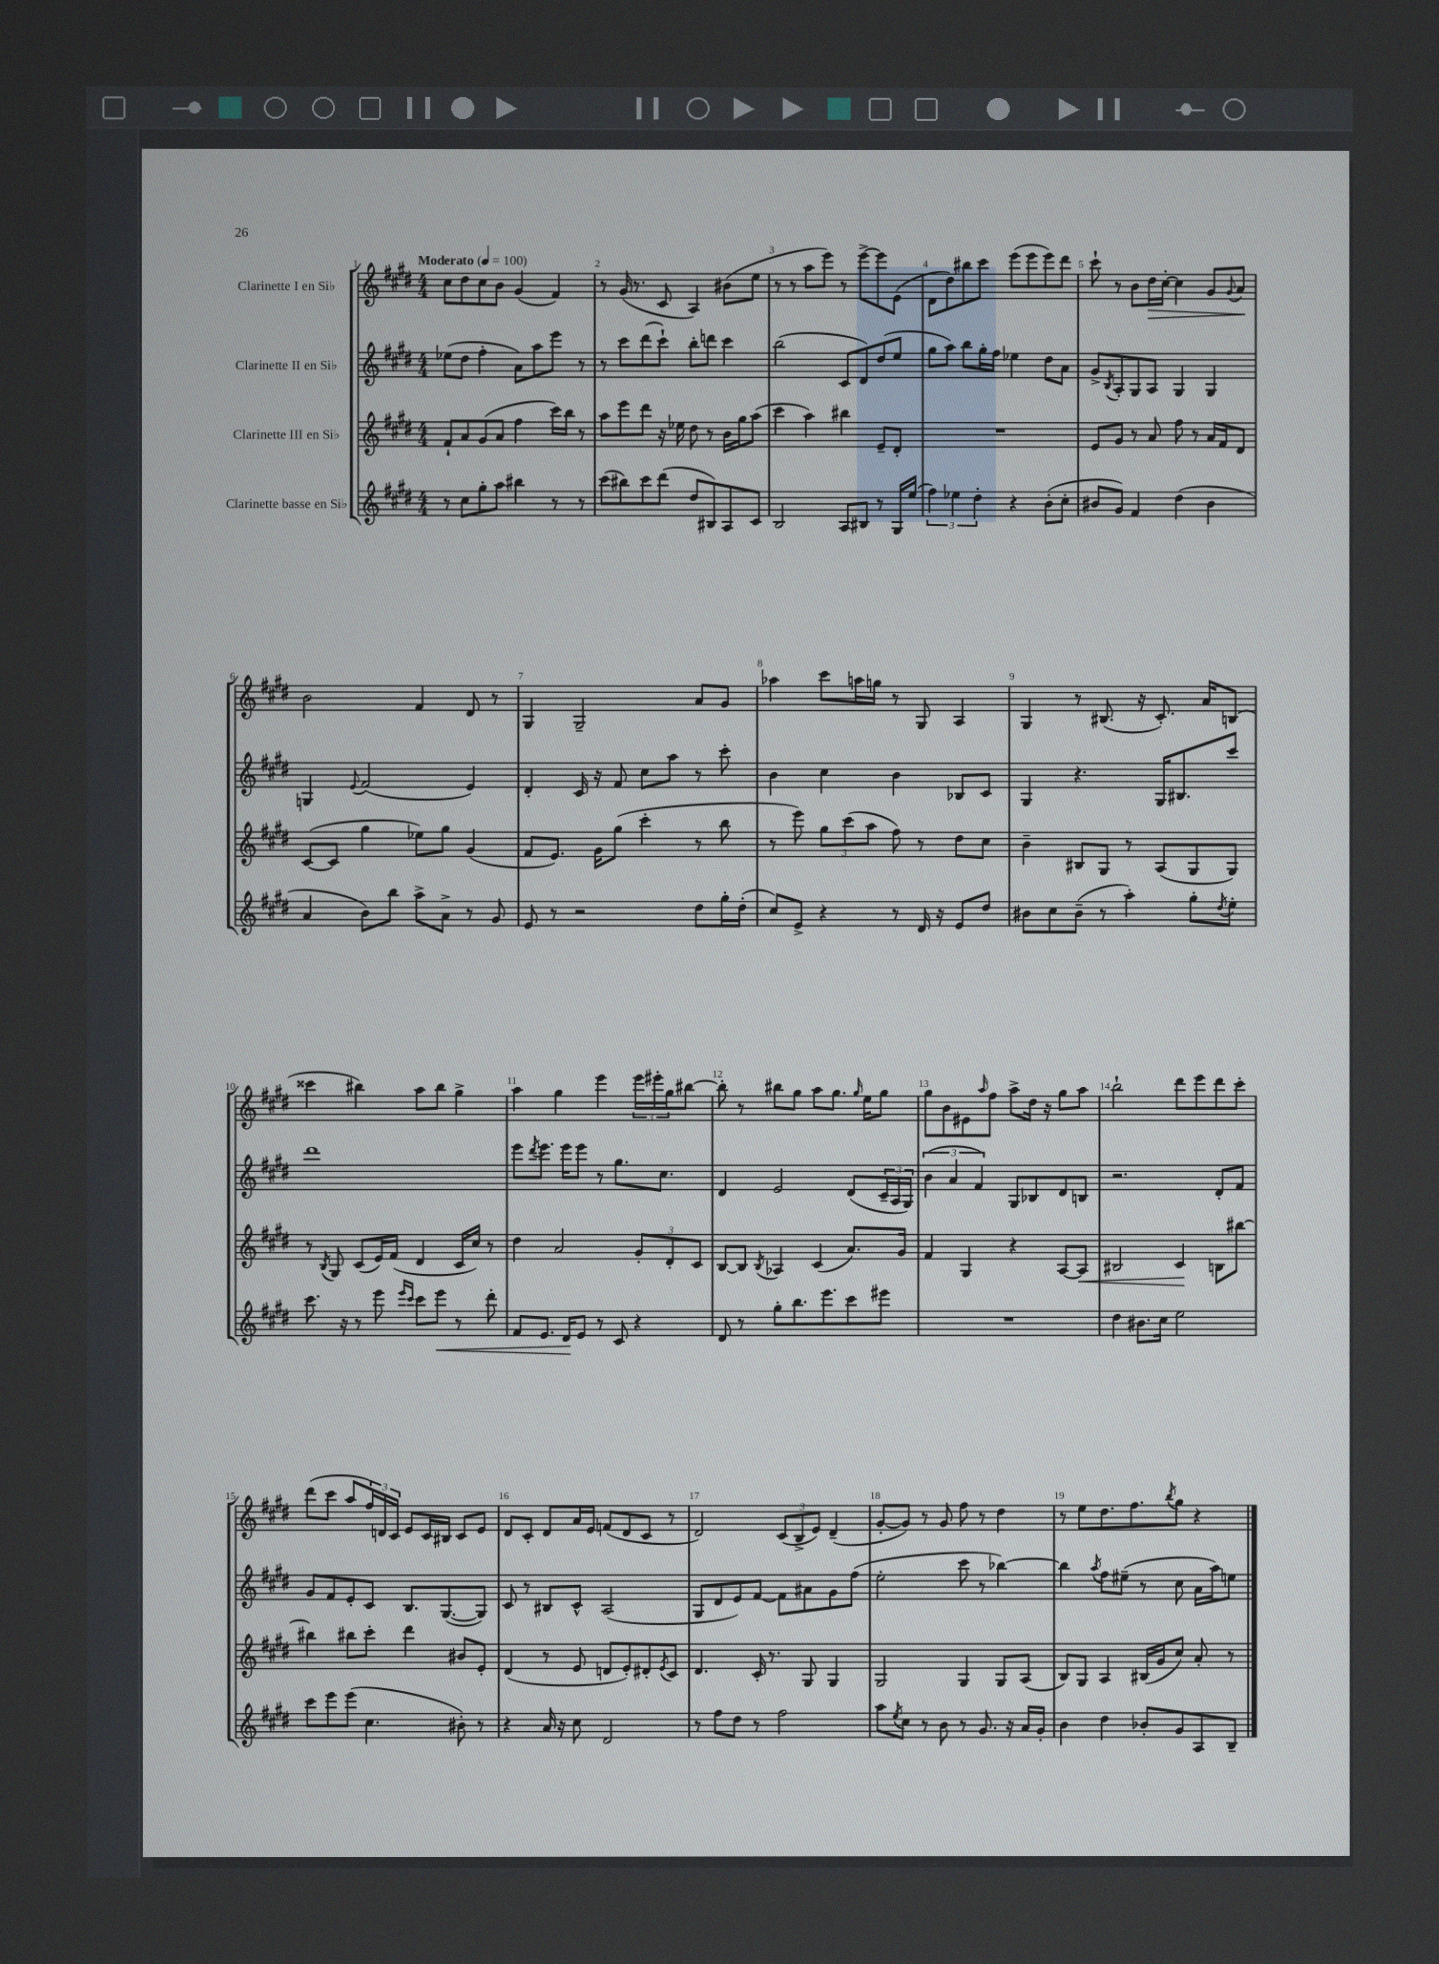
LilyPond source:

<<
\new StaffGroup <<
\new Staff = "s0" \with { instrumentName = "Clarinette I en Sib" } {
    \clef treble \key e \major \numericTimeSignature \time 4/4 \tempo "Moderato" 4 = 100
    cis''8 dis''8 cis''8 b'8 gis'4( fis'4) |
    r8 gis'16( r8. cis'8 a4) bis'8( e''8 |
    r8 r8 a''8 e'''8) r8 e'''8~-> e'''8 e'8( |
    dis'8 dis''8) bis''8 cis'''8 e'''8( e'''8 e'''8) dis'''8 |
    cis'''8-! r8 b'8 dis''16\> cis''16~-. cis''4 gis'8 \appoggiatura { gis'8 } a'8\! |
    b'2 fis'4 dis'8 r8 |
    gis4 gis2-- a'8 gis'8 |
    aes''4 cis'''8 a''16 g''16 r8 gis8 a4 |
    gis4 r8 bis8.( r16 cis'8.-.) a'16 b8( |
    cisis'''4 bis''4) a''8 bis''8 gis''4-> |
    a''4 gis''4 e'''4 \tuplet 3/2 { e'''16 eis'''16-. gis''16 } bis''8~ |
    bis''8-. r8 bis''8 gis''8 a''8 gis''8. \grace { gis''16 } e''16 gis''8 |
    gis''8 b'8 eis'8 \grace { a''16 } fis''8 a''8-> dis''16 r16 gis''8 a''8 |
    b''2-! dis'''8 e'''8 dis'''8 cis'''8-. |
    dis'''8( cis'''8 a''8 \tuplet 3/2 { fis''16) d'16 cis'16 } e'8 cis'16 bis16 cis'8 e'8 |
    dis'8 cis'8-. dis'8 a'16 e'16 f'8( dis'8 cis'8 r8 |
    dis'2) \tuplet 3/2 { cis'8( b8-> e'8) } dis'4--( |
    gis'8~-. gis'8) r8 gis'8 fis''8 r8 dis''4 |
    r8 e''8 dis''8. fis''8. \acciaccatura { b''8 } gis''8 r4 \bar "|." |
}
\new Staff = "s1" \with { instrumentName = "Clarinette II en Sib" } {
    \clef treble \key e \major \numericTimeSignature \time 4/4
    ees''8( dis''8 fis''4-. a'8) a''8 e'''8 r8 |
    r8 cis'''8 dis'''8( cis'''8-!) b''8-. d'''8 cis'''4 |
    b''2( cis'8 dis'8) dis''8( e''8 |
    gis''8 a''8) b''8 gis''16-. fis''16 ees''4 dis''8 a'8 |
    gis'8-> \acciaccatura { b8 } a8-. gis8 a8 gis4 gis4 |
    g4 \appoggiatura { e'8 } fis'2( e'4) |
    dis'4-. cis'16 r16 fis'8 cis''8 a''8 r8 cis'''8-. |
    b'4 cis''4 b'4 bes8 cis'8 |
    gis4 r4. gis16 bis8. cis'''8 |
    dis'''1 |
    e'''8 \acciaccatura { dis'''8 } e'''8. e'''16 e'''8 r8 gis''8. cis''8. |
    dis'4 e'2 dis'8( \tuplet 3/2 { cis'16-- a16 gis16) } |
    \tuplet 3/2 { b'4( a'4 fis'4) } gis8 bes8 dis'8 b8 |
    r2. dis'8-. fis'8 |
    gis'8 fis'8 e'8-. cis'8 b8. gis8.~( gis8) |
    cis'8 r8 bis8 cis'8-^ a2( |
    gis8 dis'8 e'8) fis'8~ fis'8 ais'8 gis'8 fis''8( |
    e''2-. cis'''8 r8 bes''4~) |
    bes''4 \acciaccatura { a''8 } fis''8 eis''8--( r8 cis''8 a'16 a''16) e''8 \bar "|." |
}
\new Staff = "s2" \with { instrumentName = "Clarinette III en Sib" } {
    \clef treble \key e \major \numericTimeSignature \time 4/4
    fis'8-! a'8 gis'8( a'8 fis''4 cis'''16) b''16 r8 |
    a''8 e'''8 dis'''8 r16 ees''16 dis''8 r8 b'16 gis''16 a''8( |
    cis'''4 a''4) bis''4 e'8-- dis'8-. |
    R1 |
    e'8 gis'8 r8 a'8 fis''8 r8 a'16 fis'16 dis'8 |
    cis'8~( cis'8 gis''4 ees''8) gis''8 gis'4( |
    fis'8 e'8.) gis'16 gis''8( cis'''4-. r8 b''8 |
    r8 e'''8) \tuplet 3/2 { gis''8 cis'''8( a''8 } fis''8) r8 dis''8 cis''8 |
    b'4-- bis8 gis8 r8 a8( gis8 gis8) |
    r8 \acciaccatura { b8 } gis8 cis'8( e'16) fis'16( dis'4 cis'16 cis''16) r8 |
    dis''4 a'2 \tuplet 3/2 { gis'8-. dis'8-. cis'8 } |
    b8~ b8 \acciaccatura { b8 } aes4 cis'4( a'8.) gis'16 |
    fis'4 gis4 r4 a8~ a8\< |
    bis2 cis'4\! b8 bis''8~ |
    bis''4 bis''8 cis'''8-. dis'''4 bis'8 e'8-. |
    dis'4( r8 e'8 d'8 e'8-.) dis'8-. \acciaccatura { e'8 } cis'8 |
    dis'4. cis'16-. r8. gis8 gis4 |
    gis2 gis4 gis8 a8( |
    b8) gis8 a4 bis16( gis'16 cis''8) a'8-. r8 \bar "|." |
}
\new Staff = "s3" \with { instrumentName = "Clarinette basse en Sib" } {
    \clef treble \key e \major \numericTimeSignature \time 4/4
    r8 cis''8 gis''8-. a''8 bis''4 r8 r8 |
    cis'''8( bis''8) cis'''8 dis'''8( dis''8 bis8) a8 cis'8 |
    b2 a8 bis8 r8 gis16 e''16( |
    \tuplet 3/2 { fis''4) ees''4 dis''4-. } r4 b'8-.( cis''8-. |
    bis'8 gis'8) fis'4 dis''4( bis'4 |
    a'4 b'8) b''8 a''8-> a'8-> r8 gis'8 |
    e'8 r8 r2 dis''8 gis''16-. dis''16-.( |
    cis''8) e'8-> r4 r8 dis'16 r16 e'8 dis''8 |
    bis'8 cis''8 bis'8--( r8 a''4-.) gis''8-. \acciaccatura { dis''8 } e''8-. |
    cis'''8. r16 r8 e'''8 \grace { e'''16 cis'''16 } cis'''8 e'''8\< r8 dis'''8-. |
    fis'8 e'8. dis'16\! e'8 r8 cis'8 r4 |
    dis'8 r8 gis''8-. b''8. e'''8. cis'''8 eis'''8 |
    R1 |
    dis''4 bis'8. cis''16 e''2 |
    cis'''8 e'''8 e'''8( cis''4. bis'8-.) r8 |
    r4 a'16 r16 cis''8 dis'2 |
    r8 fis''8 dis''8 r8 fis''2 |
    a''8 \acciaccatura { e''8 } cis''8 r8 b'8 r8 gis'8. r16 a'16 gis'16-. |
    b'4 dis''4 bes'8-. gis'8 a8 b8-- \bar "|." |
}
>>
>>
\layout { \context { \Score \override BarNumber.break-visibility = ##(#f #t #t) barNumberVisibility = #all-bar-numbers-visible } }
